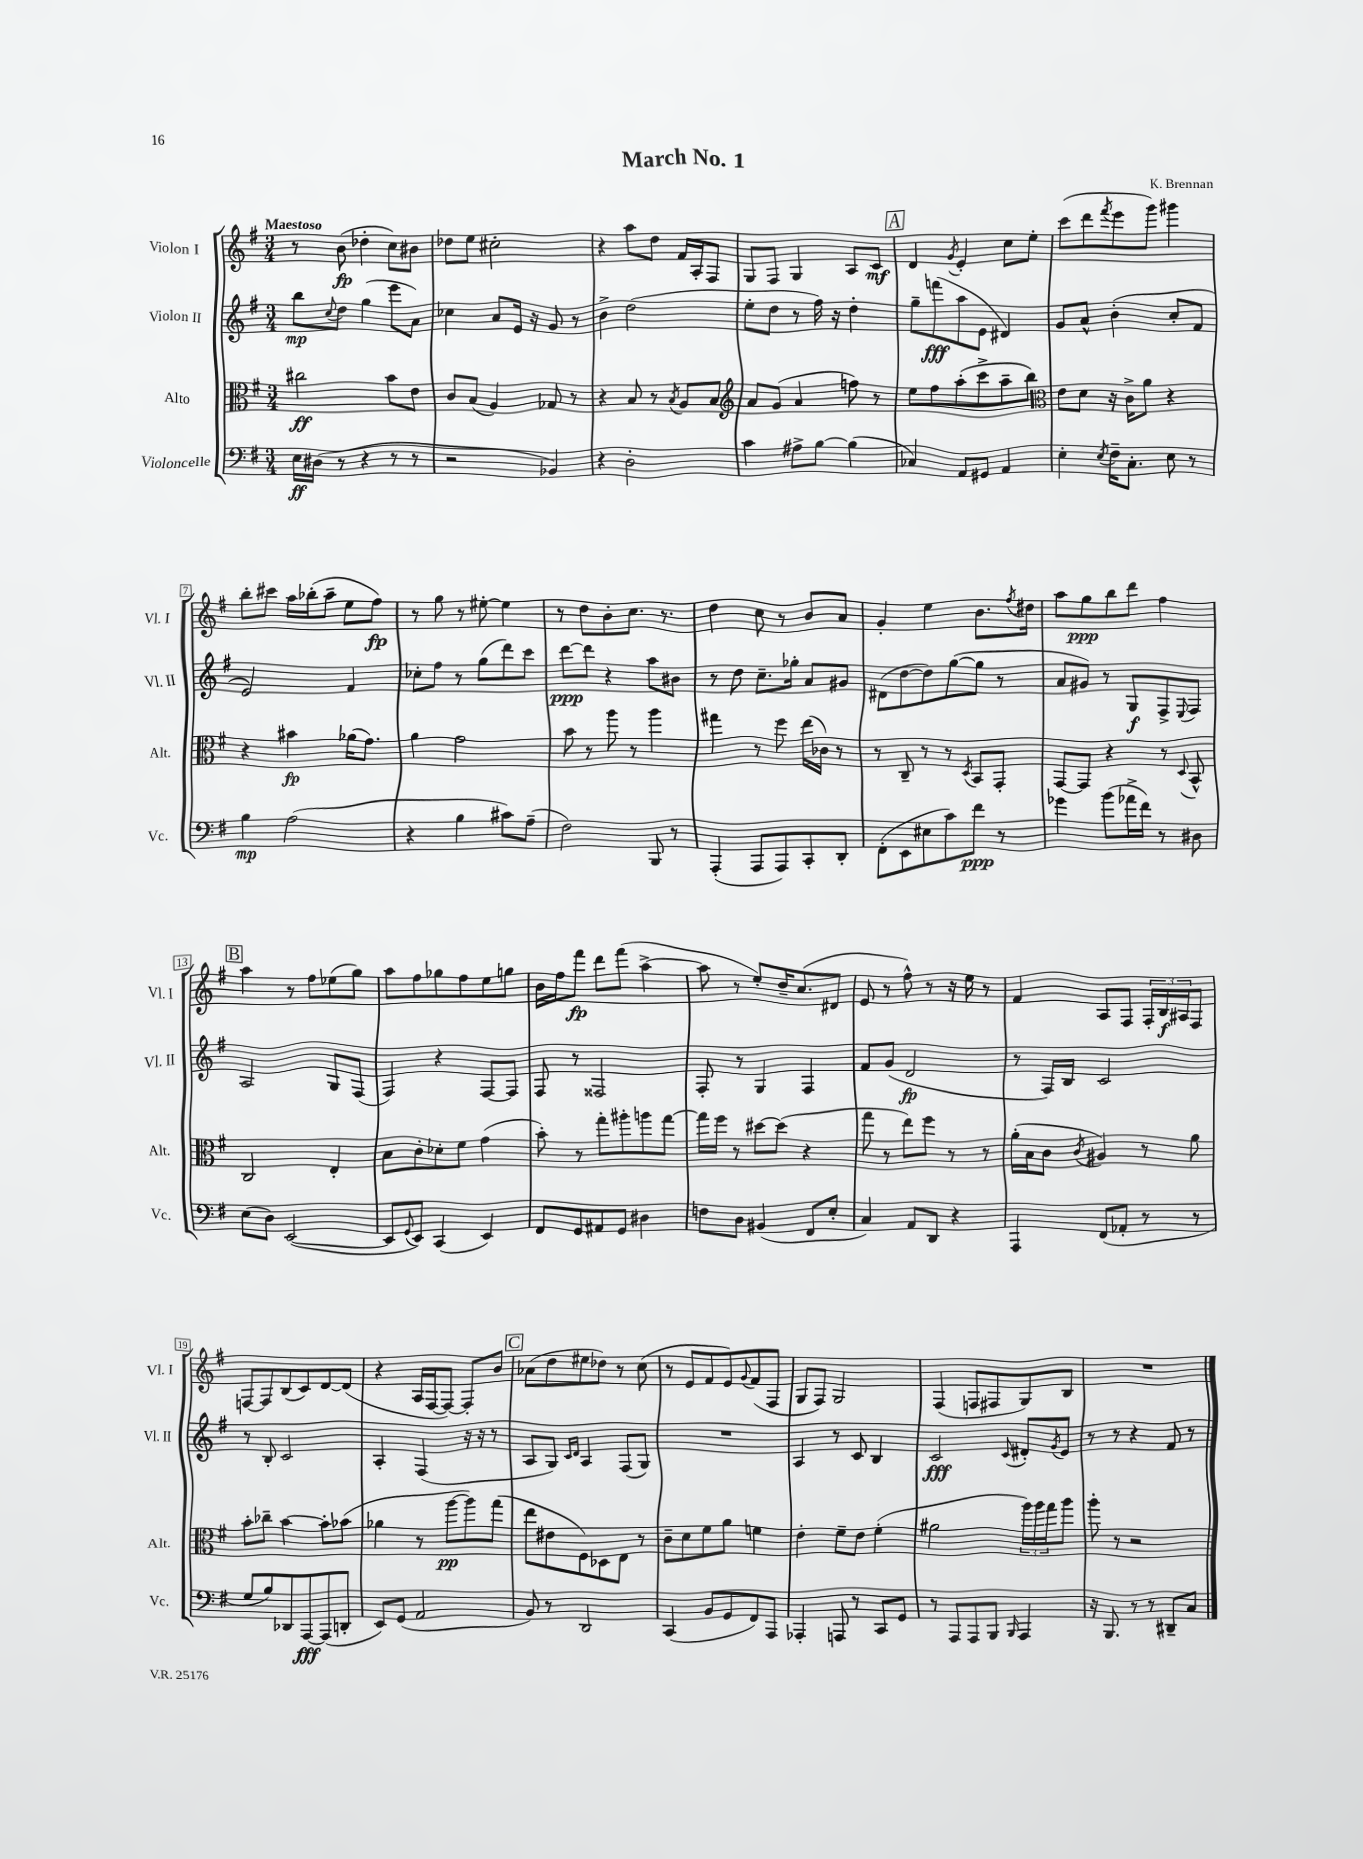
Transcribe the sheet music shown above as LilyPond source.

\header { title = "March No. 1" composer = "K. Brennan" }
<<
\new StaffGroup <<
\new Staff = "s0" \with { instrumentName = "Violon I" shortInstrumentName = "Vl. I" } {
    \clef treble \key g \major \numericTimeSignature \time 3/4 \tempo "Maestoso"
    r8 b'8\fp( des''4-. c''8) bis'8 |
    des''8 e''8 cis''2-. |
    r4 a''8 d''8 fis'16 a16-. fis8 |
    g8 fis8 g4 a8 c'8\mf |
    \mark \markup { \box "A" } d'4 \acciaccatura { g'8 } e'4-. c''8 e''8-. |
    c'''8( d'''8 \acciaccatura { fis'''8 } e'''8 g'''8) gis'''4 |
    b''8-. cis'''8 a''16 bes''16-.( a''8-- e''8 fis''8\fp) |
    r8 g''8 r8 eis''8~-. eis''4 |
    r8 d''8 b'8-. c''8. r8. |
    d''4 c''8 r8 b'8 a'8 |
    g'4-. e''4 b'8. \acciaccatura { fis''8 } dis''16 |
    a''8 g''8\ppp b''8 d'''8 fis''4 |
    \mark \markup { \box "B" } a''4 r8 fis''8 ees''8( g''8) |
    a''8 fis''8 ges''8 fis''8 e''8 g''8 |
    b'16 fis''16 fis'''8\fp d'''8 fis'''8( a''4~-> |
    a''8 r8 e''8-.) d''16-- c''8.( dis'8 |
    e'8 r8 fis''8-^) r8 r16 e''16 r8 |
    fis'4 a8 fis8 \tuplet 3/2 { fis16-. b16\f ais16 } fis8 |
    f8~ f8 b8( c'8) d'8~ d'8( |
    r4 a16 fis16~ fis8~) fis8-. b'8 |
    \mark \markup { \box "C" } aes'8( d''8 eis''8 des''8) r8 c''8( |
    r8 e'8 fis'8 e'8) \appoggiatura { g'8 } fis'8( fis8 |
    g8 fis8) g2 |
    fis4( f8 fis8 g8) b8 |
    R2. \bar "|." |
}
\new Staff = "s1" \with { instrumentName = "Violon II" shortInstrumentName = "Vl. II" } {
    \clef treble \key g \major \numericTimeSignature \time 3/4
    b''8\mp \appoggiatura { c''8 } d''8 g''4( e'''8 a'8) |
    ces''4 a'8 e'16 r16 g'8 r8 |
    b'4-> d''2( |
    e''8-. d''8 r8 fis''16) r16 d''4-. |
    \mark \markup { \box "A" } g''8-- f'''8\fff( a''8 e'8 dis'4) |
    g'8 a'8-^ b'4-.( c''8-. fis'8 |
    e'2) fis'4 |
    ces''8-. fis''8 r8 g''8( d'''8) c'''8 |
    d'''8~\ppp d'''8 r4 a''8 bis'8 |
    r8 d''8 c''8.-- ges''16-. a'8 gis'8 |
    dis'8( d''8~ d''8) g''8~( g''8 r8 |
    a'8 gis'8) r8 g8\f fis8-> \appoggiatura { e8 } fis8 |
    \mark \markup { \box "B" } a2 g8 fis8( |
    fis4) r4 fis8~ fis8 |
    fis8 r8 fisis2 |
    fis8-. r8 g4 fis4 |
    fis'8 g'8( d'2\fp |
    r8 fis16) b16 c'2 |
    r8 b8-. c'2 |
    a4-. fis4( r16 r16 r8 |
    \mark \markup { \box "C" } a8 g8) \grace { c'16 d'16 } a4 fis8( g8) |
    R2. |
    a4 r8 c'8 b4 |
    c'2\fff \appoggiatura { c'8 } dis'8-. \acciaccatura { g'8 } e'8 |
    r8 r8 r4 fis'8 r8 \bar "|." |
}
\new Staff = "s2" \with { instrumentName = "Alto" shortInstrumentName = "Alt." } {
    \clef alto \key g \major \numericTimeSignature \time 3/4
    cis''2\ff b'8 e'8 |
    c'8 b8( a4) ges8 r8 |
    r4 b8 r8 \acciaccatura { b8 } a8 b8 |
    \clef treble a'8 g'8( a'4 f''8) r8 |
    \mark \markup { \box "A" } e''8 fis''8 a''8-.( c'''8-> a''8-- b''8) |
    \clef alto e'8 d'8 r16 c'16-> a'8 r4 |
    r4 bis'4\fp aes'16( g'8.) |
    a'4 g'2 |
    b'8 r8 a''8 r8 a''4 |
    gis''4 r8 fis''8 e''16( ces'16) r8 |
    r8 c8-- r8 r8 \acciaccatura { d8 } b,8 g,8-. |
    g,8~ g,8 r4 r8 \appoggiatura { d8 } b,8-^ |
    \mark \markup { \box "B" } c2 e4-. |
    b8 c'8-. des'8-. fis'8 g'4( |
    b'8-.) r8 g''8-. ais''8-. a''8 g''8~ |
    g''16 fis''16 r8 dis''8~ dis''8( r4 |
    g''8 r8 e''8) fis''8 r8 r8 |
    a'16-.( b16 c'8 \acciaccatura { c'8 } ais4) r8 a'8 |
    b'8-. ces''8-- b'4~ b'8-. bes'8( |
    aes'4 r8 a''8~\pp a''8) g''8( |
    \mark \markup { \box "C" } e''8 eis'8 fis8) des8 e8 r8 |
    c'8-- d'8 fis'8 a'8 f'4 |
    e'4-. fis'8-- e'8 fis'4-.( |
    ais'2 \tuplet 3/2 { a''16) a''16 g''16 } a''8 |
    a''8-. r8 r2 \bar "|." |
}
\new Staff = "s3" \with { instrumentName = "Violoncelle" shortInstrumentName = "Vc." } {
    \clef bass \key g \major \numericTimeSignature \time 3/4
    e16\ff dis16( r8 r4 r8 r8 |
    r2 bes,4) |
    r4 d2-. |
    c'4 ais8-> b8~ b4( |
    \mark \markup { \box "A" } ces4) a,8 gis,8 a,4 |
    e4-. \acciaccatura { e8 } fis16-- c8.-. e8 r8 |
    b4\mp a2( |
    r4 b4 cis'8) a8--( |
    fis2) b,,8 r8 |
    a,,4-.( a,,8 a,,8) c,8-. d,8-. |
    fis,8-.( e,8 eis8 c'8) fis'8\ppp r8 |
    ges'4 b'8( aes'16-> fis'16) r8 dis8 |
    \mark \markup { \box "B" } e8( d8) e,2~( |
    e,8 \appoggiatura { g,8 } e,8) c,4( e,4) |
    fis,8 g,8 ais,8 g,8 dis4 |
    f8 d8 bis,4( fis,8 e8-. |
    c4) a,8 d,8 r4 |
    a,,4 fis,8( aes,8-. r8 r8 |
    g8 b8) des,8 a,,8~\fff a,,8( d,8-. |
    e,8) g,8( a,2 |
    \mark \markup { \box "C" } b,8) r8 d,2 |
    c,4( b,8 g,8 fis,8) a,,8 |
    aes,,4-. a,,8 r8 c,8 g,8 |
    r8 a,,8 a,,8 b,,8 \grace { b,,16 } a,,4 |
    r16 b,,8. r8 r8 dis,8-- c8 \bar "|." |
}
>>
>>
\layout { \context { \Score \override BarNumber.stencil = #(make-stencil-boxer 0.1 0.3 ly:text-interface::print) } }
